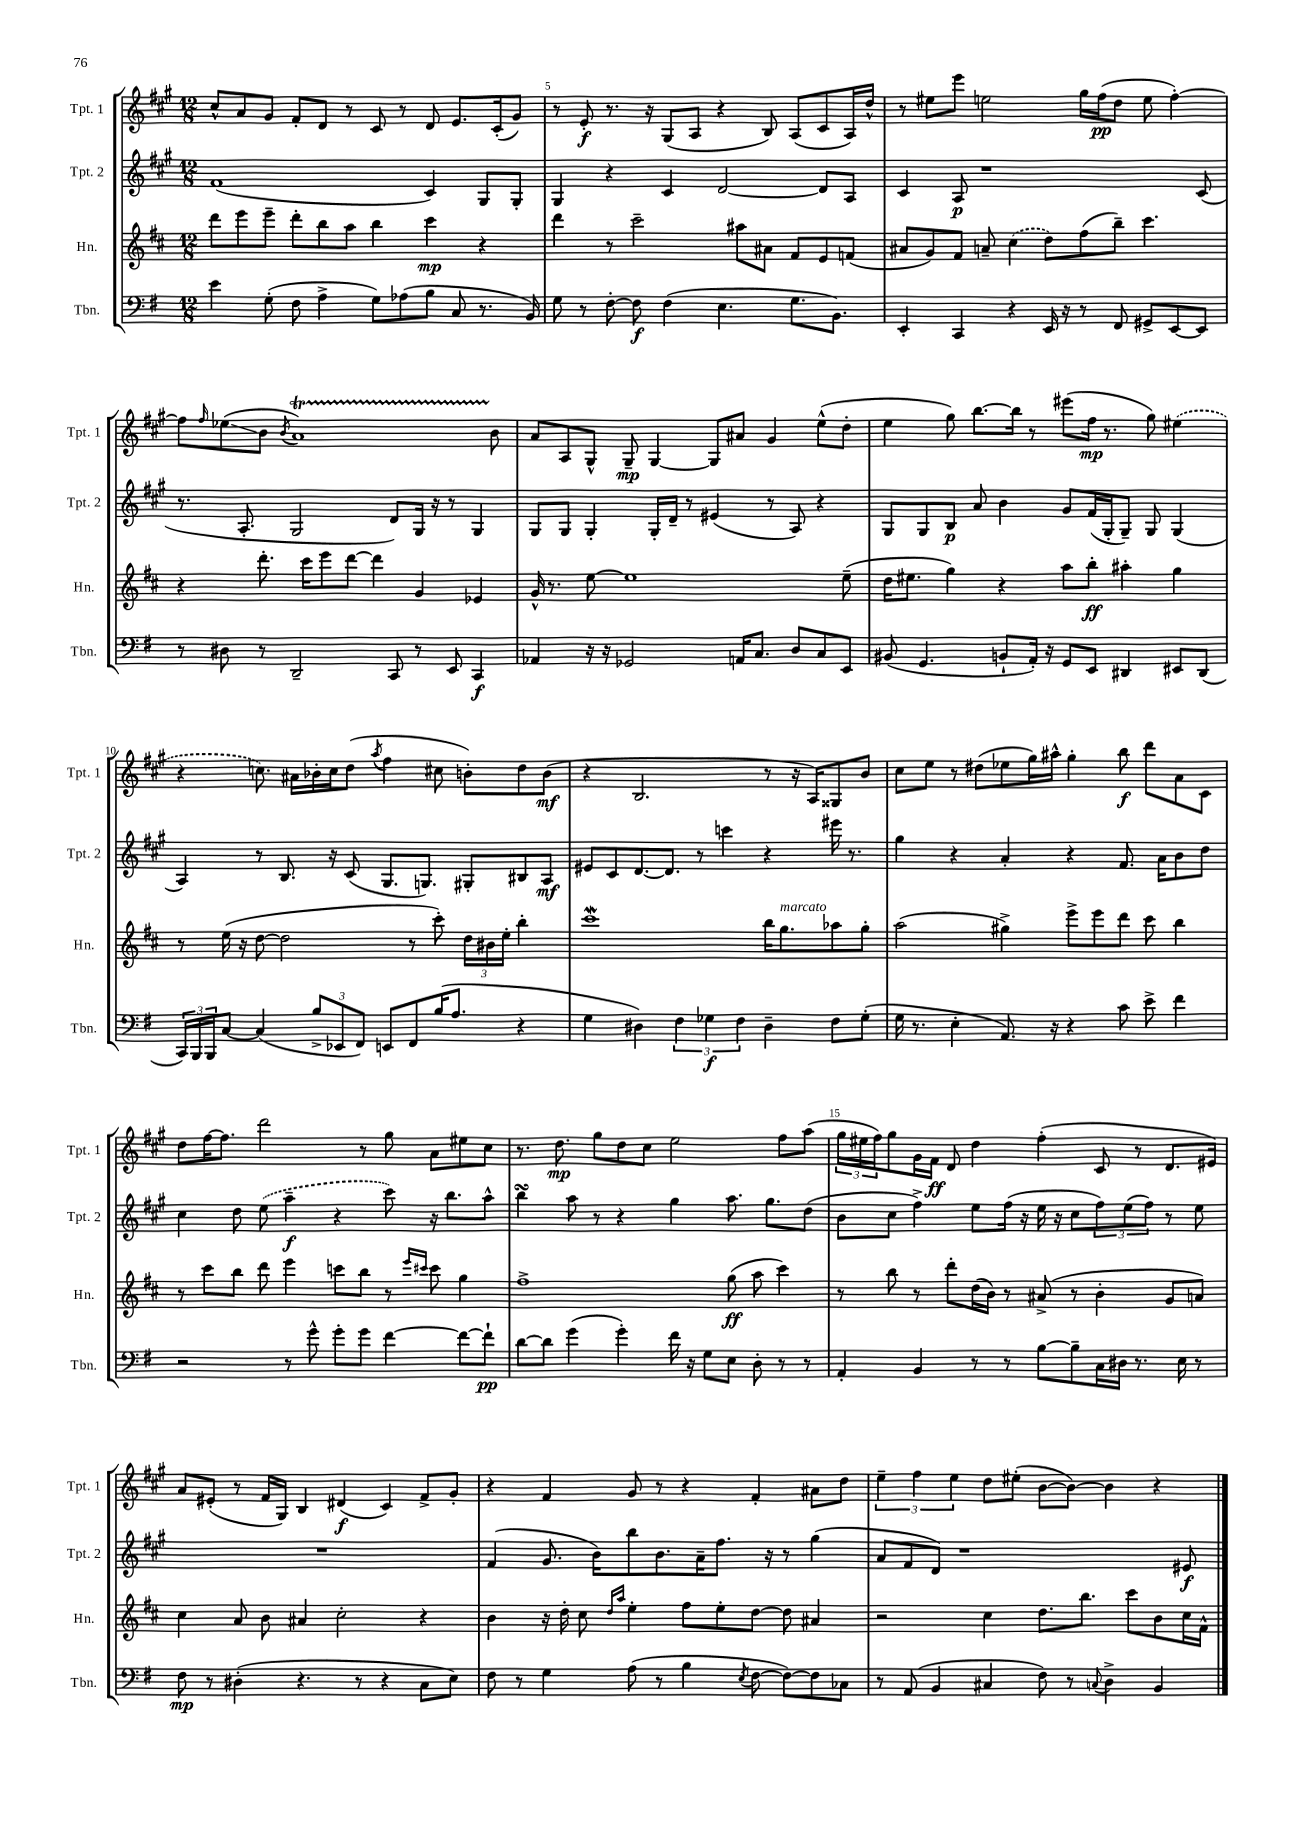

**kern	**kern	**kern	**kern
*staff4	*staff3	*staff2	*staff1
*clefF4	*clefG2	*clefG2	*clefG2
*k[f#]	*k[f#c#]	*k[f#c#g#]	*k[f#c#g#]
*M12/8	*M12/8	*M12/8	*M12/8
4e	8ddd	(1f#	8cc#^^
.	8eee	.	8a
(8G'	8eee~	.	8g#
8F#	8ddd'	.	8f#'
4A^	8bb	.	8d
.	8aa	.	8r
8G)	4bb	.	8c#
(8A-	.	.	8r
8B	4ccc#	4c#)	8d
8C	.	.	8.e
8.r	4r	8G#	.
.	.	.	(16c#'
.	.	8G#'	8g#)
16BB)	.	.	.
=	=	=	=
8G	4ddd	4G#	8r
8r	.	.	8e'
[8F#'	8r	4r	8.r
8F#]	2ccc#~	.	.
.	.	.	16r
(4F#	.	4c#	(8G#
.	.	.	8A
4.E	.	[2d	4r
.	8aa#	.	.
.	8a#	.	8B)
8.G	8f#	.	(8A
.	8e	8d]	8c#
8.BB)	.	.	.
.	(8f	8A	16A)
.	.	.	16dd^^
=	=	=	=
4EE'	8a#	4c#	8r
.	8g)	.	8ee#
4CC	8f#	8A	8eee
.	8a~	1r	2ee
4r	(4cc#	.	.
16EE	8dd)	.	.
16r	.	.	.
8r	(8ff#	.	16gg#
.	.	.	(16ff#
8FF#	8bb~)	.	8dd
8GG#^	4.ccc#	.	8ee
[8EE	.	.	[4ff#')
8EE]	.	(8c#	.
=	=	=	=
8r	4r	8.r	8ff#]
.	.	.	16qqff#
8D#	.	.	(8ee-
.	.	8.A'	.
8r	8.ddd'	.	8b
.	.	.	8qb
2DD~	.	2G#	1a)
.	16ccc#	.	.
.	8eee	.	.
.	[8ddd	.	.
.	4ddd]	.	.
8CC	.	8d)	.
8r	4g	16G#	.
.	.	16r	.
8EE	.	8r	.
4CC	4e-	4G#	.
.	.	.	8b
=	=	=	=
4AA-	16g^^	8G#	8a
.	8.r	.	.
.	.	8G#	8A
16r	[8ee	4G#'	8G#^^
16r	.	.	.
2GG-	1ee]	.	8G#~
.	.	16G#'	[4G#
.	.	16d~	.
.	.	8r	.
.	.	(4e#	8G#]
16AA	.	.	8a#
8.C	.	.	.
.	.	8r	4g#
8D	.	8A)	.
8C	.	4r	(8ee^^
8EE	(8ee~	.	8dd'
=	=	=	=
(8BB#	16dd	8G#	4ee
.	8.ee#	.	.
4.GG	.	8G#	.
.	4gg)	8B	8gg#)
.	.	8a	[8.bb
8BB`	4r	4b	.
.	.	.	16bb]
16AA')	.	.	8r
16r	.	.	.
8GG	8aa	8g#	(8eee#
8EE	8bb'	(16f#	16ff#
.	.	16G#'	8.r
4DD#	4aa#'	8G#~)	.
.	.	8G#	8gg#)
8EE#	4gg	(4G#	(4ee#
(8DD#	.	.	.
=	=	=	=
24CC)	8r	4A)	4r
24BBB	.	.	.
24BBB	.	.	.
[8C	(16ee	.	.
.	16r	.	.
(4C]	[8dd	8r	8.cc)
.	2dd]	8.B	.
.	.	.	16a#
12B^	.	.	16b-'
.	.	16r	16cc
12EE-	.	.	.
.	.	(8c#	(8dd
12FF#)	.	.	.
.	.	.	8qaa
8EE	.	8.G#	4ff#
8FF#	8r	.	.
.	.	8.G)	.
(16B	8ccc#')	.	8cc#
8.A	.	.	.
.	24dd	8G#'	8b')
.	24b#	.	.
.	24ee'	.	.
4r	4bb'	8B#	8dd
.	.	8A	(8b
=	=	=	=
4G	1ccc#	8e#	4r
.	.	8c#	.
4D#)	.	[8.d	2.B
.	.	8.d]	.
6F#	.	.	.
.	.	8r	.
6G-	.	.	.
.	.	4ccc	.
6F#	.	.	.
4D#~	16bb	4r	8r
.	8.gg	.	.
.	.	.	16r
.	.	.	16A)
8F#	8aa-	16eee#	8G##
.	.	8.r	.
(8G-'	8gg'	.	8b
=	=	=	=
16G	(2aa	4gg#	8cc#
8.r	.	.	.
.	.	.	8ee
4E'	.	4r	8r
.	.	.	(8dd#
8.AA)	4gg#^)	4a'	8ee-
.	.	.	16gg#)
16r	.	.	16aa#^^
4r	8eee^	4r	4gg#'
.	8eee	.	.
8c	8ddd	8.f#	8bb
8e^	8ccc#	.	8ddd
.	.	16a	.
4f#	4bb	8b	8a
.	.	8dd	8c#
=	=	=	=
2r	8r	4cc#	8dd
.	8ccc#	.	[16ff#
.	.	.	8.ff#]
.	8bb	8dd	.
.	8ddd	(8ee	2ddd
8r	4eee	4aa~	.
8g^^	.	.	.
8g'	8ccc	4r	.
8g	8bb	.	8r
[4f#	8r	8ccc#)	8gg#
.	16qqeee	.	.
.	16qqccc#	.	.
.	8ccc#	16r	8a
.	.	8.bb	.
8f#_	4gg	.	8ee#
8f#`]	.	8aa^^	8cc#
=	=	=	=
[8d	1ff#^	4bb	8.r
8d]	.	.	.
.	.	.	8.dd
(4g	.	8aa	.
.	.	8r	8gg#
4g')	.	4r	8dd
.	.	.	8cc#
16f#	.	4gg#	2ee
16r	.	.	.
8G	.	.	.
8E	(8gg	8.aa	.
8D'	8aa	.	.
.	.	8.gg#	.
8r	4ccc#)	.	8ff#
8r	.	(8dd	(8aa
=	=	=	=
4AA'	8r	8b	24gg#
.	.	.	24ee#
.	.	.	24ff#)
.	8bb	8cc#	8gg#
4BB	8r	4ff#^)	16g#
.	.	.	16f#
.	8ddd'	.	8d
8r	(16dd	8ee	4dd
.	16b)	.	.
8r	8r	(16ff#	.
.	.	16r	.
[8B	(8a#^	16ee	(4ff#'
.	.	16r	.
8B~]	8r	8cc#	.
16C	4b'	12ff#)	8c#
16D#	.	.	.
.	.	(12ee	.
8.r	.	.	8r
.	.	12ff#)	.
.	8g	8r	8.d
16E	.	.	.
8r	8a)	8ee	.
.	.	.	16e#)
=	=	=	=
8F#	4cc#	1.r	8a
8r	.	.	(8e#'
(4D#'	8a	.	8r
.	8b	.	16f#
.	.	.	16G#)
4.r	4a#	.	4B
.	2cc#'	.	(4d#
8r	.	.	.
4r	.	.	4c#)
8C	4r	.	8f#^
8E)	.	.	8g#'
=	=	=	=
8F#	4b	(4f#	4r
8r	.	.	.
4G	16r	8.g#	4f#
.	16dd'	.	.
.	8cc#	.	.
.	.	16b)	.
.	16qqdd	.	.
.	16qqaa	.	.
(8A	4ee'	8bb	8g#
8r	.	8.b	8r
4B	8ff#	.	4r
.	.	16a~	.
.	8ee'	8.ff#	.
8qE	.	.	.
[8F#	[8dd	.	4f#'
.	.	16r	.
8F#_)	8dd]	8r	.
8F#]	4a#	(4gg#	8a#
8C-	.	.	8dd
=	=	=	=
8r	2r	8a	6ee~
(8AA	.	8f#	.
.	.	.	6ff#
4BB	.	8d)	.
.	.	.	6ee
.	.	1r	.
4C#	4cc#	.	8dd
.	.	.	(8ee#'
8F#)	8.dd	.	[8b
8r	.	.	8b_)
.	8.bb	.	.
8qqC	.	.	.
4D^	.	.	4b]
.	8ccc#	.	.
4BB	8b	.	4r
.	16cc#	8e#	.
.	16f#^^	.	.
==	==	==	==
*-	*-	*-	*-
